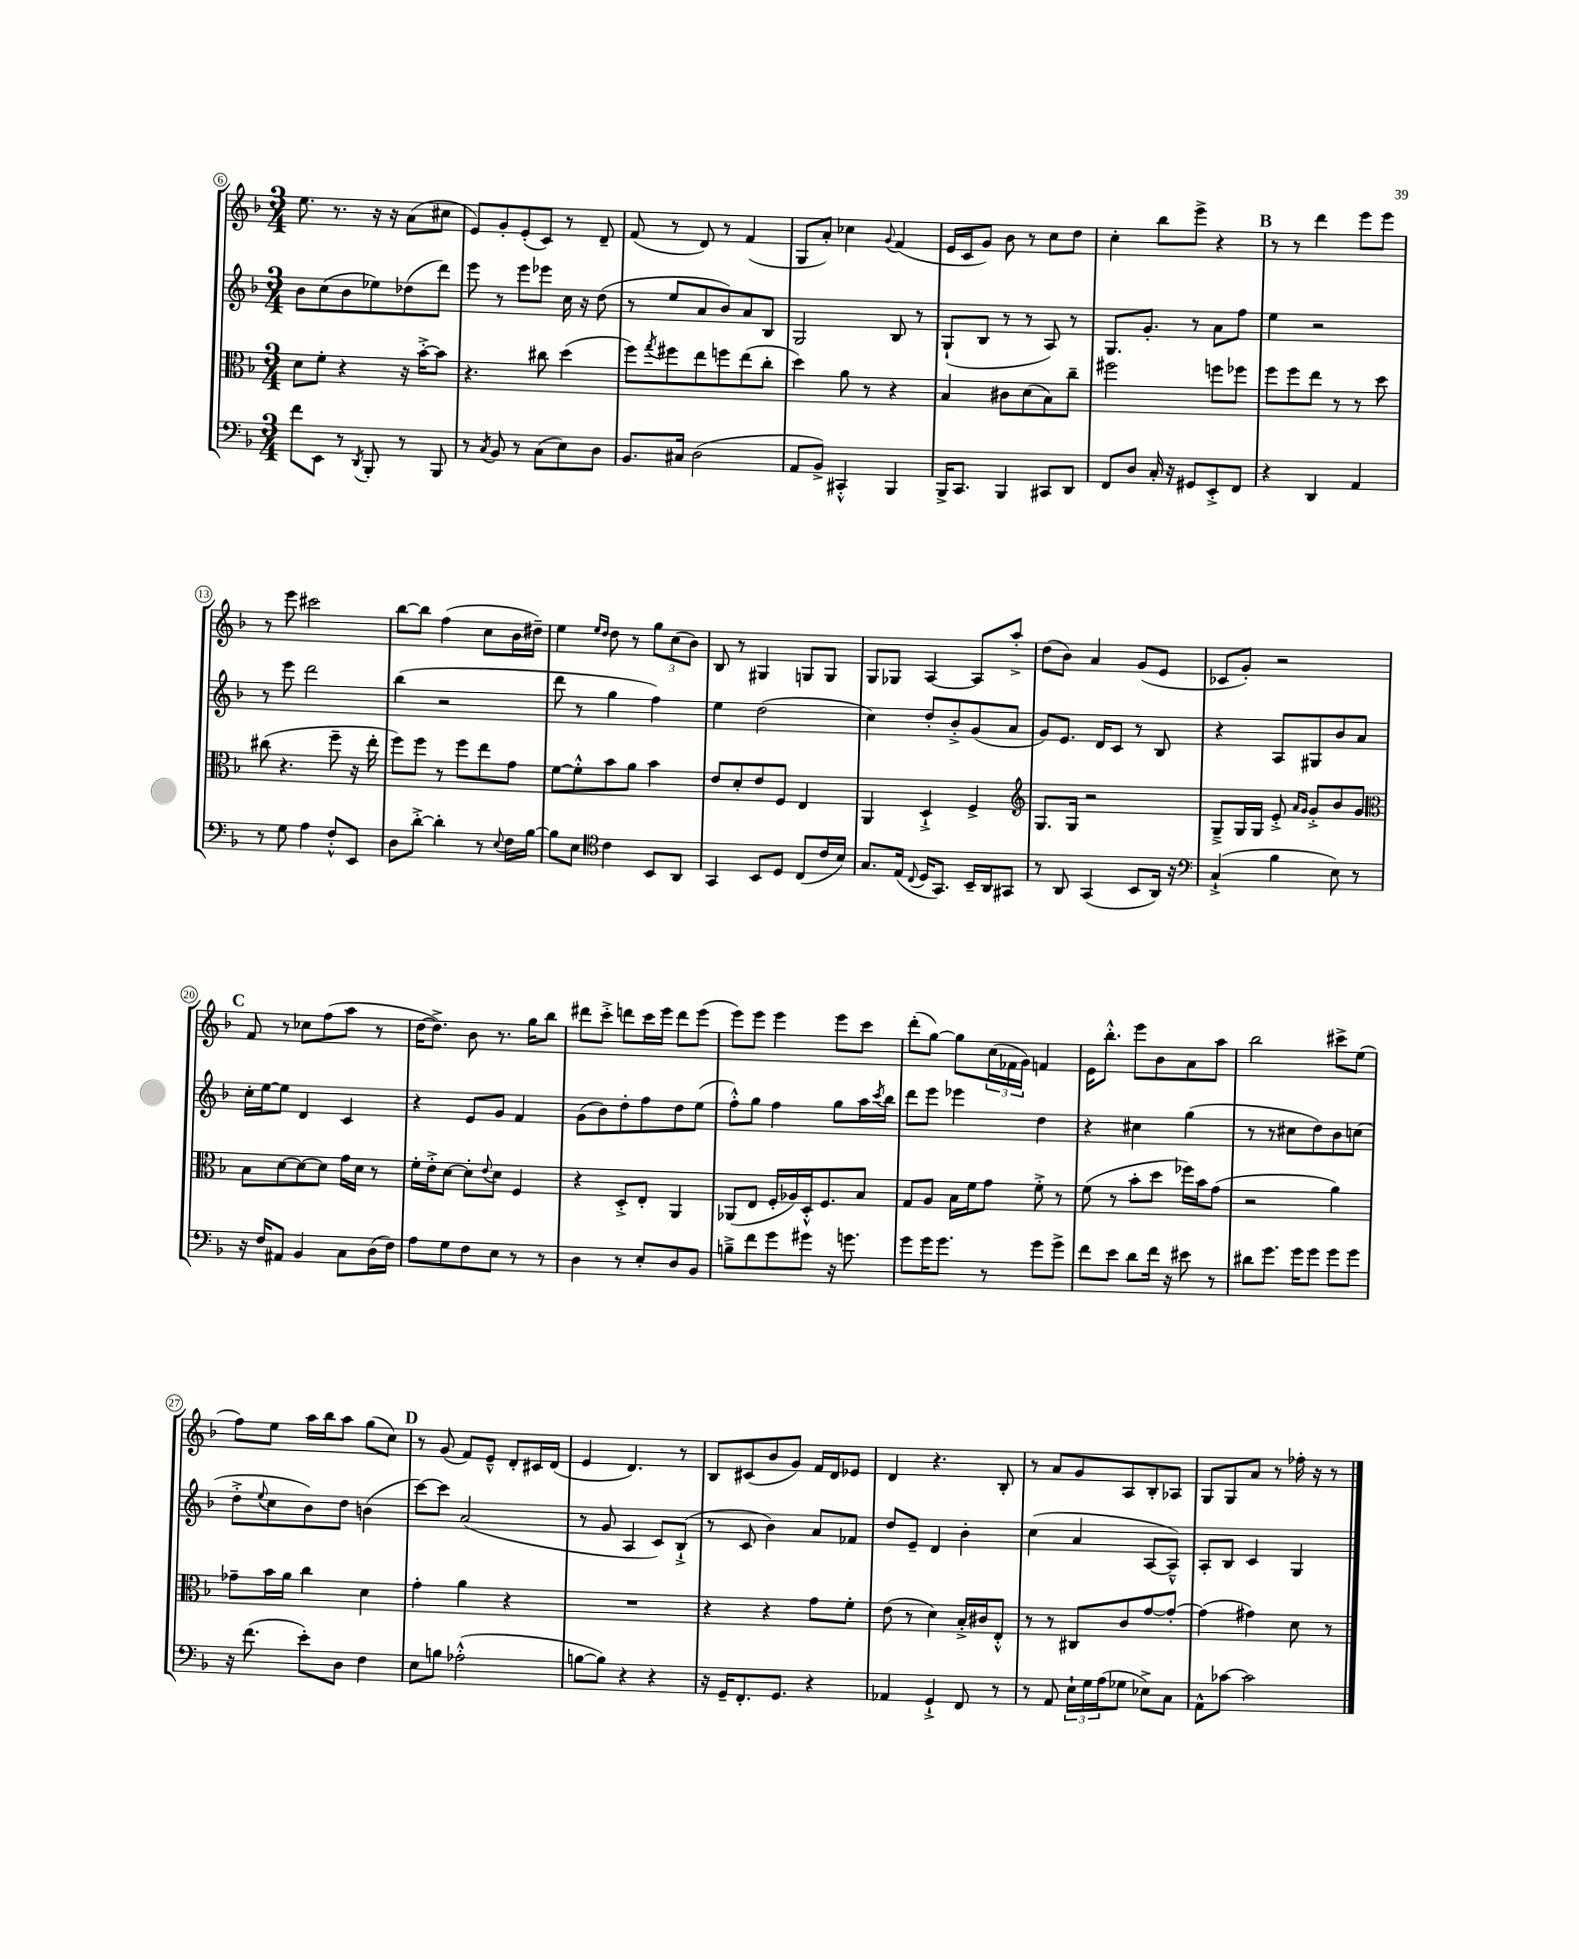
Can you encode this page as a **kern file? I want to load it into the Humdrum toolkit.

**kern	**kern	**kern	**kern
*part4	*part3	*part2	*part1
*staff4	*staff3	*staff2	*staff1
*clefF4	*clefC3	*clefG2	*clefG2
*k[b-]	*k[b-]	*k[b-]	*k[b-]
*M3/4	*M3/4	*M3/4	*M3/4
=6	=6	=6	=6
8f\L	8d\L	8b-\L	8.ee\
8EE\J	8f'\J	(8cc\	.
.	.	.	8.r
8r	4r	8b-\	.
8qDD/	.	.	.
8BBB-'/	.	8ee-X\)	16r
.	.	.	16r
8r	16r	(8dd-X\	(8a\L
.	[16b-'^\KL	.	.
8BBB-/	8b-\J]	8ddd\J)	8cc#X\J
=7	=7	=7	=7
8r	4.r	8eee\	8e/L)
8qC/	.	.	.
8BB-/	.	8r	8g'/
8r	.	8eee\L	(8e'/
(8C\L	8cc#X\	8eee-X\J	8c/J)
8E\)	(4dd\	16cc\	8r
.	.	16r	.
8D\J	.	(8dd\	8d~/
=8	=8	=8	=8
8.BB-/L	8ff\L)	8r	(8f/
.	8qgg/	.	.
.	8ff#X\	8ee/L	8r
16C#X/Jk	.	.	.
(2D\	8ee\	8a/	8d/)
.	8ffn\	8b-/)	8r
.	(8ee\	8a/	(4f/
.	8cc'\J	8B-/J	.
=9	=9	=9	=9
8AA/L	4dd\)	2G/	8G/L
8BB-^/J)	.	.	8a'/J)
4CC#X'^^/	8a\	.	4cc-X\
.	8r	.	.
.	.	.	8qqg/
4BBB-/	4r	8B-/	(4f/
.	.	8r	.
=10	=10	=10	=10
16BBB-^/KL	4B-/	(8G`/L	16e/LL
8.CC/J	.	.	16c/J
.	.	8B-/J	8g/J)
4BBB-/	8c#X\L	8r	8b-\
.	(8d\	8r	8r
8CC#X/L	8B-\)	8A/)	8cc\L
8DD/J	8cc~\J	8r	8dd\J
=11	=11	=11	=11
8FF/L	2ff#X\	8.G/L	4cc'\
8D/J	.	.	.
.	.	8.g'/J	.
16C'/	.	.	8bb-\L
16r	.	.	.
8GG#X/L	.	8r	8eee^\J
8EE'^/	8ffn\L	8a\L	4r
8FF/J	8ff-X\J	8ff\J	.
!!LO:REH:place=s1:t=B
=12	=12	=12	=12
4r	8ff\L	4ee\	8r
.	8ff\	.	8r
4DD/	8ee\J	2r	4ddd\
.	8r	.	.
4AA/	8r	.	8eee\L
.	8dd\	.	8eee\J
!!LO:LB:g=z
=13	=13	=13	=13
8r	(8cc#X\	8r	8r
8G\	4.r	8eee\	8eee\
4A\	.	2ddd\	2ccc#X\
8F'^^/L	8ff~\	.	.
8EE/J	16r	.	.
.	16ee'\	.	.
=14	=14	=14	=14
8D\L	8ff\L)	(4bb-\	[8bb-\L
[8d'^\J	8ff\J	.	8bb-\J]
4d'\]	8r	2r	(4ff\
.	8ff\L	.	.
8r	8ee\	.	8cc\L
8qqE/	.	.	.
16F\LL	8g\J	.	16b-\L
[16B-\JJ	.	.	16dd#X~\JJ)
=15	=15	=15	=15
8B-\L]	[8f\L	8ddd\	4ee\
8E\J	8f'^^\]	8r	.
*clefC4	*	*	*
.	.	.	16qqee/LL
.	.	.	16qqdd/JJ
4c\	8b-\	4gg\	8dd\
.	8a\J	.	8r
8BB-/L	4b-\	4ff\)	12gg\L
.	.	.	(12cc\
8AA/J	.	.	.
.	.	.	12b-\J)
=16	=16	=16	=16
4GG/	8e/L	4ee\	8B-/
.	8d'/	.	8r
8BB-/L	8e/	(2dd\	4G#X/
8D/J	8F/J	.	.
(8C/L	4E/	.	8Gn/L
16c/L	.	.	8G/J
16B-/JJ)	.	.	.
=17	=17	=17	=17
8.G/L	4AA/	4cc\)	8G/L
.	.	.	8G-X/J
(16E/Jk	.	.	.
8qqC/	.	.	.
16D/KL	4D`^/	8dd'/L	[4A/
8.GG/J)	.	.	.
.	.	8b-'^/	.
16BB-~/LL	4F^/	(8g/	8A/L]
16AA/J	.	.	.
8GG#X/J	.	8a/J	8aa'^/J
=18	=18	=18	=18
*	*clefG2	*	*
8r	8.G/L	8g/L)	(8dd\L
8AA/	.	8.e/J	8b-\J)
.	16G/Jk	.	.
(4GG/	2r	.	4a/
.	.	16d/KL	.
.	.	8c/J	.
8BB-/L	.	8r	(8g/L
16AA/Jk)	.	8B-/	8e/J
16r	.	.	.
=19	=19	=19	=19
*clefF4	*	*	*
(4C`^/	8G~^/L	4r	8c-X/L
.	16G/L	.	8g'/J)
.	16G/JJ	.	.
4B-\	8e'^/	8A/L	2r
.	16qqa/LL	.	.
.	16qqg/JJ	.	.
.	8g'^/L	8G#X/	.
8E\)	8b-/	8b-/	.
8r	8g/J	8a/J	.
!!LO:LB:g=z
!!LO:REH:place=s1:t=C
=20	=20	=20	=20
*	*clefC3	*	*
16r	8B-\L	16cc'\LL	8f/
16F/KL	.	[16ee\J	.
8AA#X/J	[8d\	8ee\J]	8r
4BB-/	8d\_	4d/	8cc-X\L
.	8d\J]	.	(8ff\
8C\L	16g\LL	4c/	8aa\J
.	16d\JJ	.	.
(16D\L	8r	.	8r
16F\JJ)	.	.	.
=21	=21	=21	=21
8A\L	16f'\LL	4r	[16dd\KL
.	16e'^\J	.	8.dd^\J])
8G\	[8d\J	.	.
8F\	8d'\L]	8e/L	8b-\
.	8qqe/	.	.
8E\J	8d\J	8g/J	8.r
8r	4F/	4f/	.
.	.	.	16gg\KL
8r	.	.	8bb-\J
=22	=22	=22	=22
4D\	4r	(8g\L	8ddd#X\L
.	.	8b-\)	8ccc'^\J
8r	8D'^/L	8dd'\	8dddn\L
8E'/L	8E'/J	8ff\	16ccc\L
.	.	.	16eee\JJ
8D/	4AA/	8dd\	8ddd\L
8BB-/J	.	(8ee\J	(8eee\J
=23	=23	=23	=23
8Bn~^\L	(8AA-X/L	8ff'^^\L)	8eee\L)
8f\	8E/J	8gg\J	8eee\J
8g\	16F'/LL	4ff\	4eee\
.	16A-X/)	.	.
8g#X\J	16D'^^/J	.	.
.	8.F/	.	.
16r	.	8gg\L	8eee\L
8.gn\	.	.	.
.	8B-/J	16aa\L	8ccc\J
.	.	8qccc/	.
.	.	16bb-\JJ	.
=24	=24	=24	=24
8g\L	8G/L	8ddd\L	(8ddd'\L
16g\K	8A/J	8eee\J	[8gg\J)
8.g\J	.	.	.
.	16B-\LL	4eee-X\	8gg\L]
.	16f\J	.	.
8r	8g\J	.	(24cc\L
.	.	.	24f-X\
.	.	.	24g\JJ)
8g\L	8f'^\	4dd\	4fn/
8g^\J	8r	.	.
=25	=25	=25	=25
8f\L	(8f\	4r	16e\KL
.	.	.	8.bb-'^^\J
8e\J	8r	.	.
8d\L	8b-'\L	4cc#X\	8eee\L
16f\Jk	8dd\J	.	8b-\
16r	.	.	.
8e#X\	16ff-X\LL)	(4gg\	8a\
.	16b-\J	.	.
8r	(8g\J	.	8aa\J
=26	=26	=26	=26
8d#X\L	2r	8r	2bb-\
8.g\J	.	8r	.
.	.	8cc#X\L	.
16g\KL	.	.	.
8g\J	.	8dd\)	.
8g\L	4a\)	8b-\	8ccc#X^\L
8g\J	.	(8ccn\J	(8ee\J
!!LO:LB:g=z
=27	=27	=27	=27
16r	8g-X~\L	8dd'^\L	8ff\L)
(8.f\	.	.	.
.	.	8qqee/	.
.	16b-\L	8cc\	8ee\J
.	16a\JJ	.	.
8e'\L)	4cc\	8b-\)	16aa\LL
.	.	.	16bb-\J
8D\J	.	8dd\J	8aa\J
4F\	4d\	(4bn\	(8gg\L
.	.	.	8cc\J)
!!LO:REH:place=s1:t=D
=28	=28	=28	=28
8E\L	4g'\	[8ccc\L)	8r
8Bn\J	.	8ccc\J]	(8g/
(2A-X'^^\	4a\	(2a/	8f/L)
.	.	.	8e~^^/J
.	4r	.	8d'/L
.	.	.	16c#X/L
.	.	.	(16d/JJ
=29	=29	=29	=29
[8Bn\L	2.r	8r	4e/
8B\J])	.	8g/	.
4r	.	4A/	4.d/)
4r	.	8c/L)	.
.	.	(8B-`^/J	8r
=30	=30	=30	=30
16r	4r	8r	8B-/L
16GG~/KL	.	.	.
8.FF'/	.	8c/	(8c#X/
.	4r	4b-\)	8b-/
8.GG/J	.	.	.
.	.	.	8g/J)
4r	8g\L	8a/L	16f/LL
.	.	.	16d/J
.	8f'\J	8f-X/J	8e-X/J
=31	=31	=31	=31
4AA-X/	(8e\	8dd/L	4d/
.	8r	8e~/J	.
4GG`^/	4d\)	4d/	4.r
8FF/	16B-'^/LL	4b-'\	.
.	16c#X/J	.	.
8r	8E'^^/J	.	8B-'/
=32	=32	=32	=32
8r	8r	(4cc\	8r
8AA/	8r	.	8a/L
24E`\LL	8C#X/L	4a/	8g/
24G\	.	.	.
(24A\J	.	.	.
8G-X\J	8c/	.	8A/
8E-X^\L)	[8g/	[8A/L	8B-'/
8C\J	8g'/J_	8A~^^/J])	8A-X/J
=33	=33	=33	=33
8AA^^\L	(4g\]	8A'/L	8G/L
[8c-X\J	.	8B-/J	8G/
2c-\]	4g#X\)	4c/	8a/J
.	.	.	8r
.	8d\	4G/	16ff-X'\
.	.	.	16r
.	8r	.	8r
==	==	==	==
*-	*-	*-	*-
